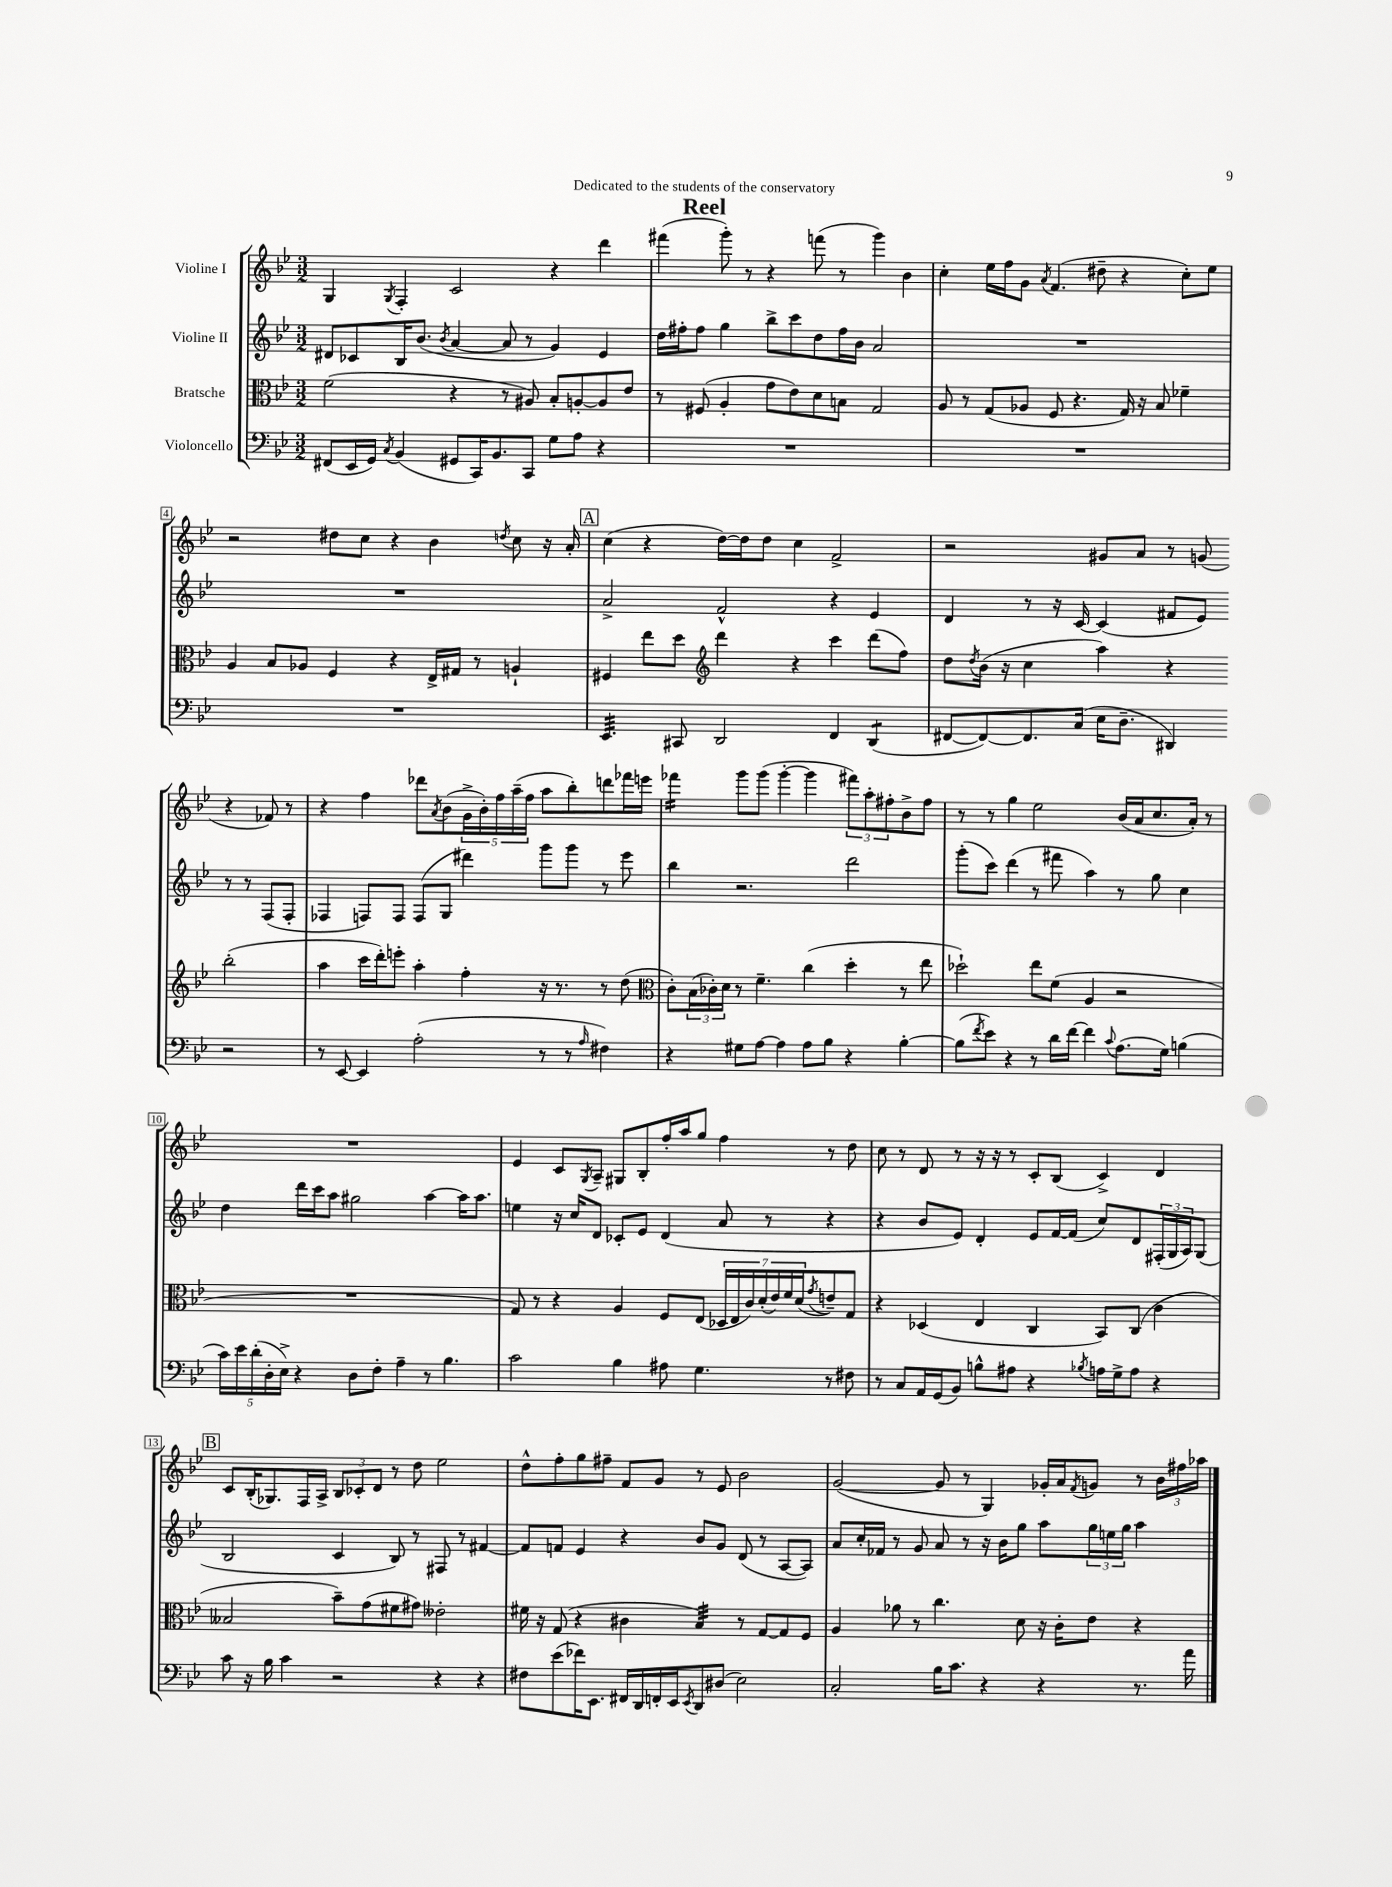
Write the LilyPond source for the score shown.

\header { title = "Reel" dedication = "Dedicated to the students of the conservatory" }
<<
\new StaffGroup <<
\new Staff = "s0" \with { instrumentName = "Violine I" } {
    \clef treble \key bes \major \numericTimeSignature \time 3/2
    g4 \acciaccatura { g8 } f4-. c'2 r4 d'''4 |
    fis'''4( g'''8-.) r8 r4 f'''8( r8 g'''4) bes'4 |
    c''4-. ees''16 f''16 g'8 \acciaccatura { a'8 } f'4.( dis''8-- r4 c''8-.) ees''8 |
    r2 dis''8 c''8 r4 bes'4 \acciaccatura { d''8 } c''8 r16 a'16-. |
    \mark \markup { \box "A" } c''4( r4 d''16~) d''16 d''8 c''4 f'2-> |
    r2 gis'8 a'8 r8 g'8( r4 fes'8) r8 |
    r4 f''4 des'''8 \acciaccatura { a'8 } bes'8( \tuplet 5/4 { g'16-> bes'16-.) f''16 a''16--( f''16 } a''8 bes''8-.) d'''8 fes'''16 e'''16 |
    fes'''4:16 g'''8 g'''8( g'''4~-. g'''4 \tuplet 3/2 { fis'''8) a''8-. fis''8-. } bes'8-> fis''8 |
    r8 r8 g''4 ees''2 bes'16( a'16 c''8. a'16-.) r8 |
    R1. |
    ees'4 c'8 \acciaccatura { g8 } a8-- gis8 bes8-. f''16-. a''16 g''8 f''4 r8 d''8 |
    c''8 r8 d'8 r8 r16 r16 r8 c'8-. bes8( c'4->) d'4 |
    \mark \markup { \box "B" } c'8 bes16-.( ges8.) f16 a16-> \tuplet 3/2 { bes8 ces'8-. d'8 } r8 d''8 ees''2 |
    d''8-^ f''8-. g''8 fis''8-- f'8 g'8 r8 ees'8 bes'2 |
    g'2~( g'8 r8 g4) ges'16-. a'16 \acciaccatura { f'8 } g'8 r8 \tuplet 3/2 { bes'16 fis''16 aes''16 } \bar "|." |
}
\new Staff = "s1" \with { instrumentName = "Violine II" } {
    \clef treble \key bes \major \numericTimeSignature \time 3/2
    dis'8 ces'8 bes16 bes'8.( \acciaccatura { bes'8 } a'4~ a'8 r8 g'4) ees'4 |
    d''16 fis''16-. fis''8 g''4 bes''8-> c'''8 d''8 fis''16 bes'16 a'2 |
    R1. |
    R1. |
    \mark \markup { \box "A" } a'2-> f'2-^ r4 ees'4 |
    d'4 r8 r16 c'16~ c'4( fis'8 ees'8) r8 r8 f8( f8-. |
    fes4 f8) f8 f8( g8 dis'''4) g'''8 g'''8 r8 ees'''8 |
    bes''4 r2. d'''2 |
    g'''8-.( c'''8) d'''4( r8 fis'''8 a''4) r8 g''8 c''4 |
    d''4 d'''16 c'''16 a''8 gis''2 a''4~ a''16 a''8. |
    e''4 r16 c''16 d'8 ces'8-. ees'8 d'4( a'8 r8 r4 |
    r4 bes'8 ees'8) d'4-. ees'8 f'16~ f'16( c''8) d'8 \tuplet 3/2 { fis16-.( g16 a16) } g8( |
    \mark \markup { \box "B" } bes2 c'4 bes8) r8 fis8 r8 fis'4~ |
    fis'8 f'8 ees'4 r4 bes'8 g'8 d'8( r8 a8~ a8) |
    a'8 c''16-. fes'16 r8 g'8 a'8 r8 r16 bes'16 g''8 a''8 \tuplet 3/2 { g''16 e''16 g''16 } a''4 \bar "|." |
}
\new Staff = "s2" \with { instrumentName = "Bratsche" } {
    \clef alto \key bes \major \numericTimeSignature \time 3/2
    f'2( r4 r8 ais8) bes8-. a8~-. a8 ees'8 |
    r8 fis8( a4-. g'8 ees'8) d'8 b8 g2 |
    a8 r8 g8( aes8 f8 r4. g16) r16 bes8 fes'4-- |
    a4 bes8 aes8 f4 r4 ees16-> gis16 r8 a4-! |
    \mark \markup { \box "A" } fis4 ees''8 d''8 \clef treble d'''4 r4 c'''4 d'''8( f''8) |
    d''8 \acciaccatura { d''8 } bes'16( r16 c''4 a''4) r4 bes''2-.( |
    a''4 c'''16 d'''16-.) e'''8-. a''4-. f''4-. r16 r8. r8 d''8( |
    \clef alto c'8-.) \tuplet 3/2 { bes16( ces'16-.) d'16 } r8 f'4.-- c''4( d''4-. r8 ees''8 |
    des''2-!) ees''8 f'8( a4 r2 |
    R1. |
    g8) r8 r4 a4 f8 ees8( \tuplet 7/4 { des16 ees16 c'16) d'16-.( ees'16) f'16 d'16( } \acciaccatura { g'8 } e'8--) g8 |
    r4 des4( ees4 c4 bes,8) c8( c'4 |
    \mark \markup { \box "B" } beses2 bes'8--) g'8( fis'8 gis'8) eeses'2-. |
    fis'16 r16 g8( r4 cis'4 bes4:32) r8 g8~ g8 f8 |
    a4 aes'8 r8 c''4. d'8 r16 c'16-. ees'8 r4 \bar "|." |
}
\new Staff = "s3" \with { instrumentName = "Violoncello" } {
    \clef bass \key bes \major \numericTimeSignature \time 3/2
    fis,8( ees,16 g,16) \acciaccatura { c8 } bes,4( gis,8 c,16) bes,8. c,8 g8 a8 r4 |
    R1. |
    R1. |
    R1. |
    \mark \markup { \box "A" } ees,4.:32 cis,8 d,2 f,4 d,4:8( |
    fis,8~ fis,8~) fis,8. c16( ees16 d8.-- dis,4) r2 |
    r8 ees,8~ ees,4 a2-.( r8 r8 \grace { a16 } fis4) |
    r4 gis8 a8~ a4 a8 bes8 r4 bes4~-. |
    bes8( \acciaccatura { f'8 } ees'8) r4 r8 d'16 f'16~ f'4 \appoggiatura { c'8 } a8.( g16) b4( |
    \tuplet 5/4 { c'16) ees'16 d'16-.( d16-. ees16->) } r4 d8 f8-. a4-- r8 bes4. |
    c'2 bes4 ais8 g4. r8 fis8 |
    r8 c8 a,16 g,16( bes,8) b8-^ ais8 r4 \acciaccatura { bes8 } a16 g16-> a8 r4 |
    \mark \markup { \box "B" } c'8 r16 bes16 c'4 r2 r4 r4 |
    fis8 ees'8( fes'16) ees,8. fis,16 d,16 f,16-. ees,16 \acciaccatura { ees,8 } d,8 dis8( ees2) |
    c2-. bes16 c'8. r4 r4 r8. a'16 \bar "|." |
}
>>
>>
\layout { \context { \Score \override BarNumber.stencil = #(make-stencil-boxer 0.1 0.3 ly:text-interface::print) } }
